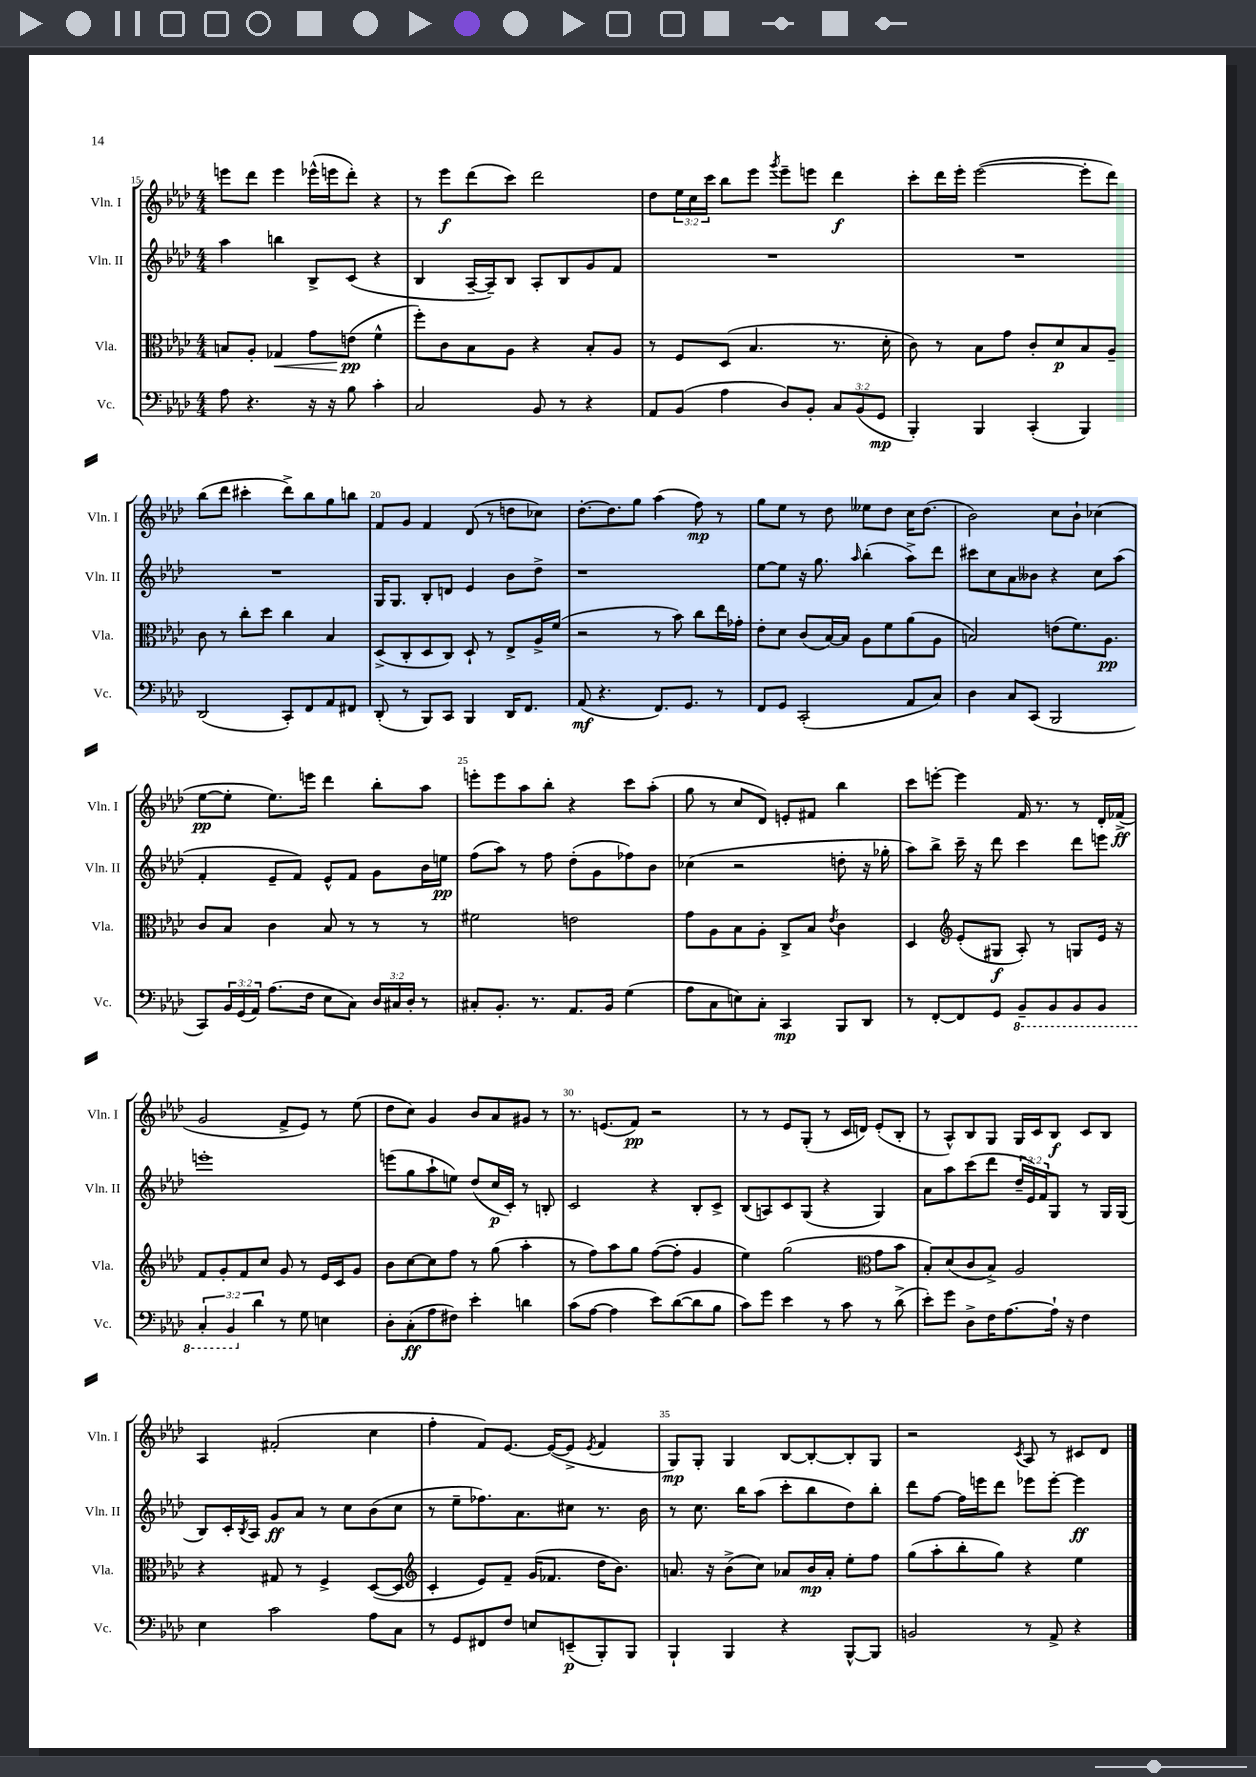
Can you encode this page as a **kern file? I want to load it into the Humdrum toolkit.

**kern	**kern	**kern	**kern
*staff4	*staff3	*staff2	*staff1
*clefF4	*clefC3	*clefG2	*clefG2
*k[b-e-a-d-]	*k[b-e-a-d-]	*k[b-e-a-d-]	*k[b-e-a-d-]
*M4/4	*M4/4	*M4/4	*M4/4
8A-	8B	4aa-	8eee
4.r	8A-'	.	8ddd-
.	4G-	4bb	4eee
16r	8g	8B-^	(16eee-^^
16r	.	.	16eee
8B-	(8e	(8c	8ddd-')
4c'	4f^^	4r	4r
=	=	=	=
2C	8ff')	4B-	8r
.	8c	.	8eee-
.	8B-	[16A-~	(8ddd-
.	.	16A-~])	.
.	8A-	8B-	8ccc)
8BB-	4r	8A-'	2ddd-
8r	.	8B-	.
4r	8B-'	8g	.
.	8A-	8f	.
=	=	=	=
8AA-	8r	1r	8dd-
(8BB-	8F	.	24ee-
.	.	.	24cc
.	.	.	24ccc
4A-	(8D-	.	8bb-
.	4.B-	.	8eee-
.	.	.	8qggg
8D-)	.	.	8eee-~
8BB-'	.	.	8eee
12C	8.r	.	4ddd-
(12BB-	.	.	.
12GG	.	.	.
.	16d-'	.	.
=	=	=	=
4BBB-')	8c)	1r	8ccc'
.	8r	.	16ddd-
.	.	.	16eee-'
4BBB-	8B-	.	([2eee-
.	8g	.	.
(4CC'	8c'	.	.
.	8d-	.	.
4BBB-)	8B-	.	8eee-']
.	8A-~	.	8ddd-)
=	=	=	=
(2DD-	8c	1r	(8bb-
.	8r	.	8ddd-
.	8cc'	.	4ccc#'
.	8dd-	.	.
8CC')	4cc	.	8ddd-^)
8FF	.	.	8bb-
8AA-	4B-	.	8gg
8FF#	.	.	8bb
=	=	=	=
(8DD-'	(8D-^	16G	8f
.	.	8.G	.
8r	8C'	.	8g
8BBB-)	8D-	8B-'	4f
8CC	8C)	8d	.
4BBB-	8D-`	4e-	(8d-
.	8r	.	8r
16DD-	8E-^	8b-	8dd
8.FF	.	.	.
.	16A-^	8dd-^	8cc-)
.	(16f	.	.
=	=	=	=
(8AA-	2r	1r	[8.dd-'
4.r	.	.	.
.	.	.	8.dd-]
.	.	.	8gg
8.FF)	8r	.	(4aa-
.	8b-)	.	.
8.GG	.	.	.
.	8cc	.	8ff)
8r	16ee-	.	8r
.	16g-'	.	.
=	=	=	=
8FF	8e-'	[8ee-	8gg
8GG	8d-	8ee-]	8ee-
(2CC'	(8c	16r	8r
.	.	8.gg	.
.	[16B-)	.	8dd-
.	16B-]	.	.
.	.	16qqaa-	.
.	8A-	(4bb-'	8ee--
.	8f	.	8dd-
8AA-	(8a-	8aa-^)	16cc
.	.	.	(8.dd-
8C)	8A-	8ddd-	.
=	=	=	=
4D-	2B)	8ccc#	2b-)
.	.	8cc	.
8C	.	8a-	.
(8CC	.	8b--	.
2BBB-	(8e	4r	8cc
.	8.f)	.	8b-`
.	.	8cc	(4cc-
.	8.A-	.	.
.	.	(8aa-	.
=	=	=	=
8CC)	8c	4f'	[8ee-
24BB-	8B-	.	8ee-']
(24GG	.	.	.
24AA-)	.	.	.
(8.A-	4c	8e-~	8.ee-)
.	.	8f)	.
16F	.	.	16eee
8E-	8B-	8e-^^	4ddd-
8C)	8r	8f	.
24D-	8r	8g	8bb-'
24C#	.	.	.
24D-'	.	.	.
8r	8r	16b-	8aa-
.	.	16ee	.
=	=	=	=
8C#'	2f#	(8ff	8eee'
8.BB-'	.	8aa-)	8eee
.	.	8r	8aa-
8.r	.	.	.
.	.	8ff	8bb-'
8.AA-	2e	(8dd-'	4r
.	.	8g	.
16BB-	.	.	.
(4G	.	8ff-)	8ccc
.	.	8b-	(8aa-'
=	=	=	=
8A-	8g	(4cc-	8gg
8C	8A-	.	8r
8E)	8B-	2r	8cc
8C'	8A-'	.	8d-)
4CC	8C^	.	8e'
.	8B-	.	8f#
.	8qe-	.	.
8BBB-	4c	8dd'	4bb-
8DD-	.	16r	.
.	.	16gg-'	.
=	=	=	=
8r	4D-	8aa-)	8ccc
[8FF'	.	8bb-^	[8eee'
*	*clefG2	*	*
8FF]	(8e-'	16ccc~	4eee]
.	.	16r	.
8GG	8G#	8ddd-	.
8BBB-~	8A-')	4ccc	16f
.	.	.	8.r
8BBB-	8r	.	.
8BBB-	8G	8ddd-	8r
8BBB-	16e-	8eee	16d-'
.	16r	.	(16f-^
=	=	=	=
6CC'	8f	1eee'	2g
.	8g'	.	.
6BBB-	.	.	.
.	8f	.	.
6d-	.	.	.
.	8cc	.	.
8r	8g	.	8f^
8G	8r	.	8e-)
4E	16e-	.	8r
.	16c	.	.
.	8g	.	(8ee-
=	=	=	=
8D-'	8b-	(8eee	8dd-
(8C'	[8cc	8gg	8cc)
8A-	8cc]	8aa-`	4g
8F#)	8ff	8ee)	.
4e-'	8r	(8dd-	8b-
.	(8gg	16cc	8a-
.	.	16c')	.
4d	4aa-'	8r	8g#
.	.	8B'	8r
=	=	=	=
(8c	8r	2c	8.r
[8A-	8ff)	.	.
.	.	.	(8.e
4A-]	8aa-	.	.
.	8gg	.	8f)
8e-)	([8ff	4r	2r
([8d-	8ff']	.	.
8d-]	4g	8B-'	.
8B-	.	8c^	.
=	=	=	=
8c)	4ee-)	(8B-	8r
8g	.	8A)	8r
4e-	(2gg	8c	8e-
.	.	(8G	(8G'
8r	.	4r	8r
8c	.	.	16c
.	.	.	16d)
*	*clefC3	*	*
8r	8g	4G)	(8e-'
(8d-^	8b-	.	8B-'
=	=	=	=
8e-')	8B-')	8a-	8r
8g	(8d-	8aa-	8A-^^)
8D-^	8c	(8ccc	8B-
16F	8B-^)	8ddd-	8G
[8.A-	.	.	.
.	2A-	24dd-~	16G
.	.	24e-)	.
.	.	.	16c
.	.	24f	.
16A-`]	.	8G	8B-
16r	.	.	.
4F	.	8r	8c
.	.	16G	8B-
.	.	(16G	.
=	=	=	=
4E-	4r	8B-)	4A-
.	.	16c'	.
.	.	8qB-	.
.	.	16A-	.
2c	8G#	8g	(2f#'
.	8r	8a-	.
.	4F^	8r	.
.	.	8cc	.
8A-	([8D-	(8b-	4cc
8C	8D-]	8cc	.
=	=	=	=
*	*clefG2	*	*
8r	4c'	8r	4ff'
8GG	.	8ee-~	.
8FF#	8e-)	8.ff-)	8f)
8F	8f~	.	[8.e-
.	.	8.a-	.
8E	(16g	.	.
.	8.f-	.	(16e-_
(8EE~	.	8cc#	8e-^]
.	.	.	8qe-
8BBB-')	16dd-	8.r	4f
.	8.b-)	.	.
8BBB-	.	.	.
.	.	16b-	.
=	=	=	=
4BBB-`	8.a	8r	8G)
.	.	8.cc	8G'
.	16r	.	.
4BBB-	(8b-^	.	4G
.	.	16bb-	.
.	8cc)	(8aa-	.
4r	8a-	8ccc'	[8B-
.	16b-	8bb-	8B-'_
.	16a-'	.	.
[8BBB-^^	8ee-'	8dd-)	8B-']
8BBB-]	8ff	8bb-'	8G
=	=	=	=
2BB	(8gg	8ddd-	2r
.	8aa-'	[8ff	.
.	8bb-'	16ff]	.
.	.	16eee	.
.	8gg)	8ddd-	.
.	.	.	8qc
8r	4r	8eee-	8A-
8AA-^	.	[8eee-'	8r
4r	4ee-	4eee-]	8c#
.	.	.	8d-
==	==	==	==
*-	*-	*-	*-
